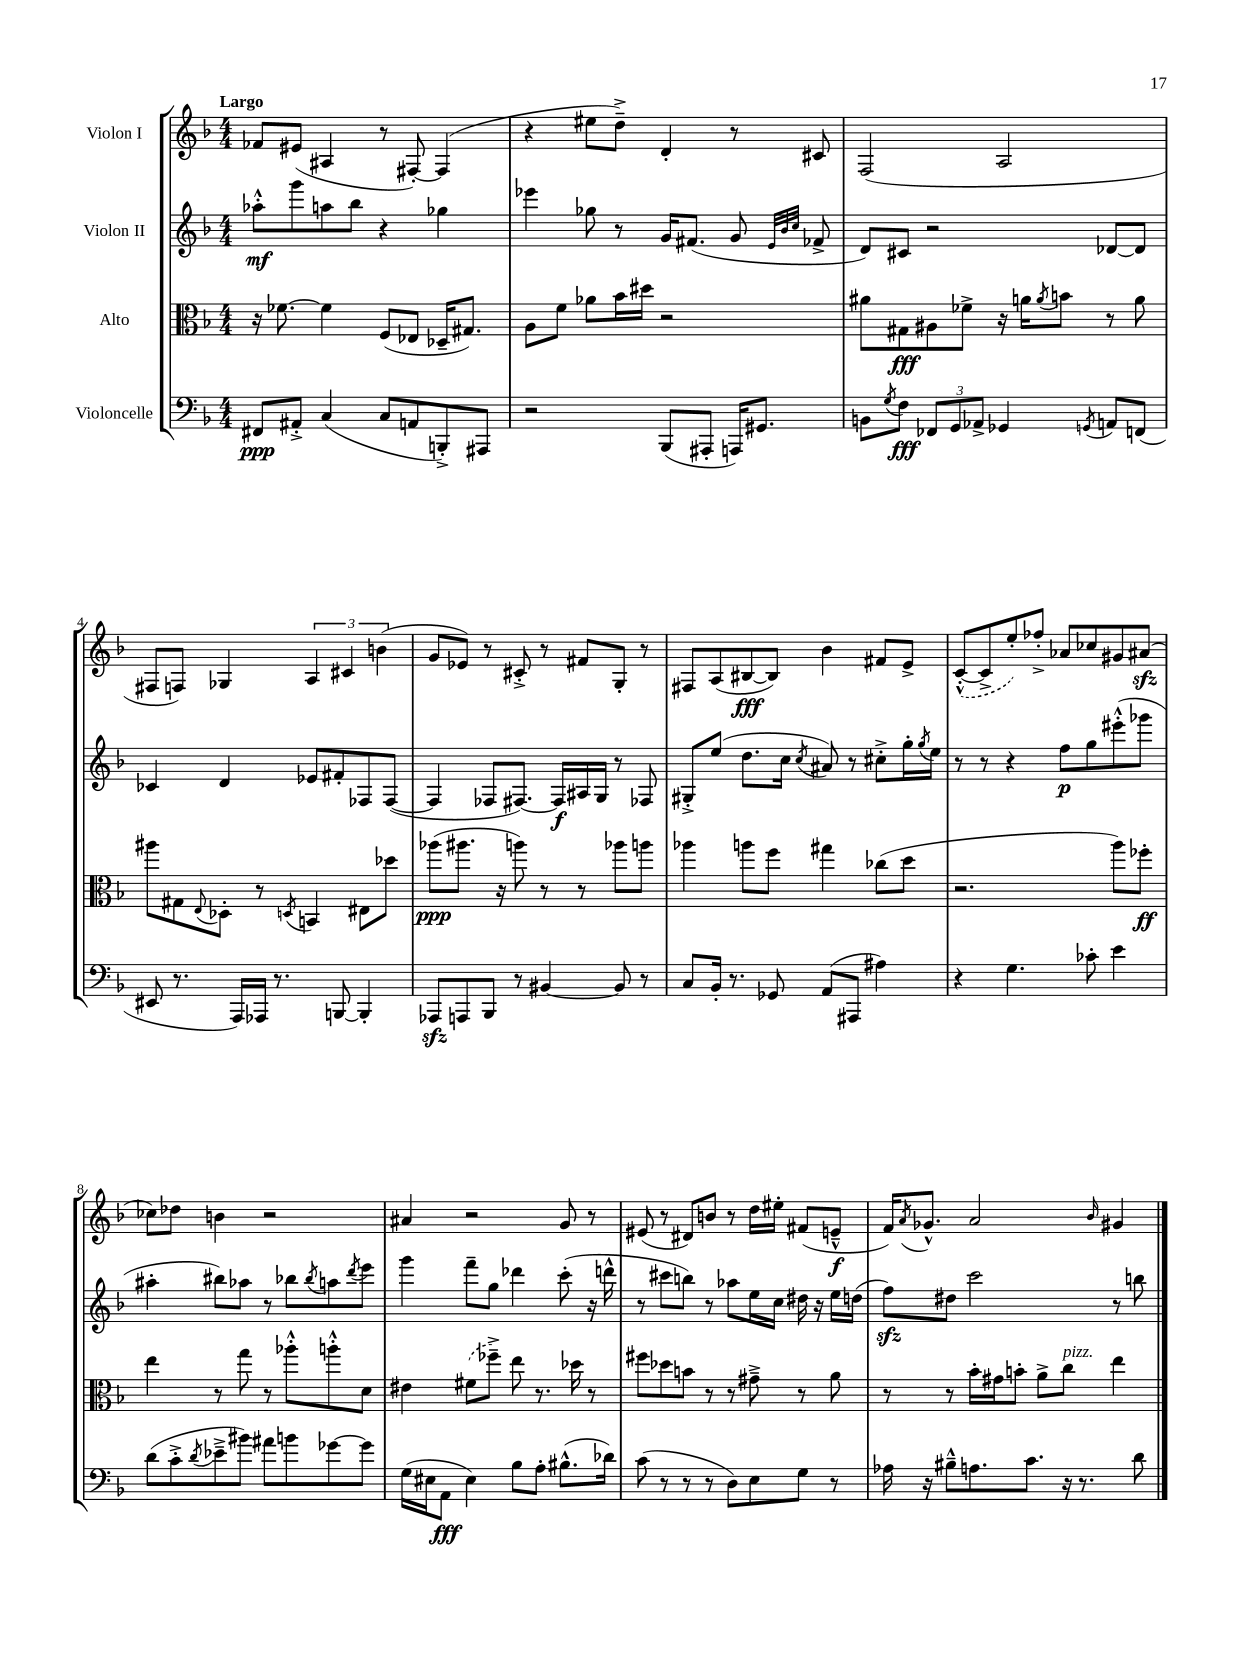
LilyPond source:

<<
\new StaffGroup <<
\new Staff = "s0" \with { instrumentName = "Violon I" } {
    \clef treble \key f \major \numericTimeSignature \time 4/4 \tempo "Largo"
    fes'8 eis'8( ais4 r8 fis8~-.) fis4( |
    r4 eis''8 d''8--->) d'4-. r8 cis'8 |
    f2( a2 |
    fis8 f8) ges4 \tuplet 3/2 { a4 cis'4 b'4( } |
    g'8 ees'8) r8 cis'8-.-> r8 fis'8 g8-. r8 |
    fis8 a8( bis8~\fff bis8) bes'4 fis'8 e'8-> |
    \once \slurDashed c'8~-.-^( c'8-> e''8-.) fes''8-.-> aes'8 ces''8 gis'8 ais'8\sfz( |
    ces''8) des''8 b'4 r2 |
    ais'4 r2 g'8 r8 |
    eis'8( r8 dis'8) b'8 r8 d''16 eis''16-. fis'8( e'8---^\f |
    f'16) \acciaccatura { a'8 } ges'8.-^ a'2 \grace { bes'16 } gis'4 \bar "|." |
}
\new Staff = "s1" \with { instrumentName = "Violon II" } {
    \clef treble \key f \major \numericTimeSignature \time 4/4
    aes''8-.-^\mf g'''8 a''8 bes''8 r4 ges''4 |
    ees'''4 ges''8 r8 g'16 fis'8.( g'8 \grace { e'32 bes'32 c''32 } fes'8-> |
    d'8) cis'8 r2 des'8~ des'8 |
    ces'4 d'4 ees'8 fis'8-. fes8 fes8~( |
    fes4 fes8 fis8.~) fis16\f ais16 g16 r8 fes8 |
    gis8-.-> e''8( d''8. c''16 \acciaccatura { c''8 } ais'8) r8 cis''8-.-> g''16-. \acciaccatura { g''8 } e''16 |
    r8 r8 r4 f''8\p g''8 eis'''8-.-^( ges'''8 |
    ais''4-. bis''8) aes''8 r8 bes''8 \acciaccatura { bes''8 } a''8 \acciaccatura { d'''8 } e'''8 |
    g'''4 f'''8-- g''8 des'''4 c'''8-.( r16 d'''16-^ |
    r8 cis'''8 b''8) r8 aes''8 e''16 c''16 dis''16 r16 e''16 d''16( |
    f''8\sfz) dis''8 c'''2 r8 b''8 \bar "|." |
}
\new Staff = "s2" \with { instrumentName = "Alto" } {
    \clef alto \key f \major \numericTimeSignature \time 4/4
    r16 fes'8.~ fes'4 f8( ees8 des16-- gis8.) |
    a8 f'8 aes'8 bes'16 dis''16 r2 |
    ais'8 gis8\fff ais8 fes'8-> r16 a'16 \acciaccatura { a'8 } b'8 r8 a'8 |
    ais''8 gis8 \appoggiatura { e8 } des8-. r8 \acciaccatura { d8 } b,4 eis8 des''8 |
    aes''8\ppp( ais''8. r16 a''8) r8 r8 aes''8 a''8 |
    aes''4 a''8 f''8 gis''4 ces''8( d''8 |
    r2. a''8) fes''8-.\ff |
    e''4 r8 g''8 r8 aes''8-.-^ a''8-.-^ d'8 |
    eis'4 \once \slurDashed fis'8( fes''8--->) e''8 r8. des''16 r8 |
    fis''8 des''8 b'8 r8 r8 gis'8---> r8 a'8 |
    r8 r8 bes'16-. gis'16 b'8-. a'8-> c''8^\markup { \italic "pizz." } e''4 \bar "|." |
}
\new Staff = "s3" \with { instrumentName = "Violoncelle" } {
    \clef bass \key f \major \numericTimeSignature \time 4/4
    fis,8\ppp ais,8-.-> c4( c8 a,8 b,,8-.->) ais,,8 |
    r2 bes,,8( ais,,8-. a,,16) gis,8. |
    b,8 \acciaccatura { g8 } f8\fff \tuplet 3/2 { fes,8 g,8 aes,8-> } ges,4 \acciaccatura { g,8 } a,8 f,8( |
    eis,8 r8. a,,16) aes,,16 r8. b,,8~ b,,4-. |
    aes,,8\sfz a,,8 bes,,8 r8 bis,4~ bis,8 r8 |
    c8 bes,16-. r8. ges,8 a,8( ais,,8 ais4) |
    r4 g4. ces'8-. e'4 |
    d'8( c'8-.-> \acciaccatura { d'8 } ees'8---> bis'8) ais'8 b'8 ges'8~ ges'8 |
    g16( eis16 a,8\fff eis4) bes8 a8-. bis8.-^( des'16) |
    c'8( r8 r8 r8 d8) e8 g8 r8 |
    aes16 r16 bis8---^ a8. c'8. r16 r8. d'8 \bar "|." |
}
>>
>>
